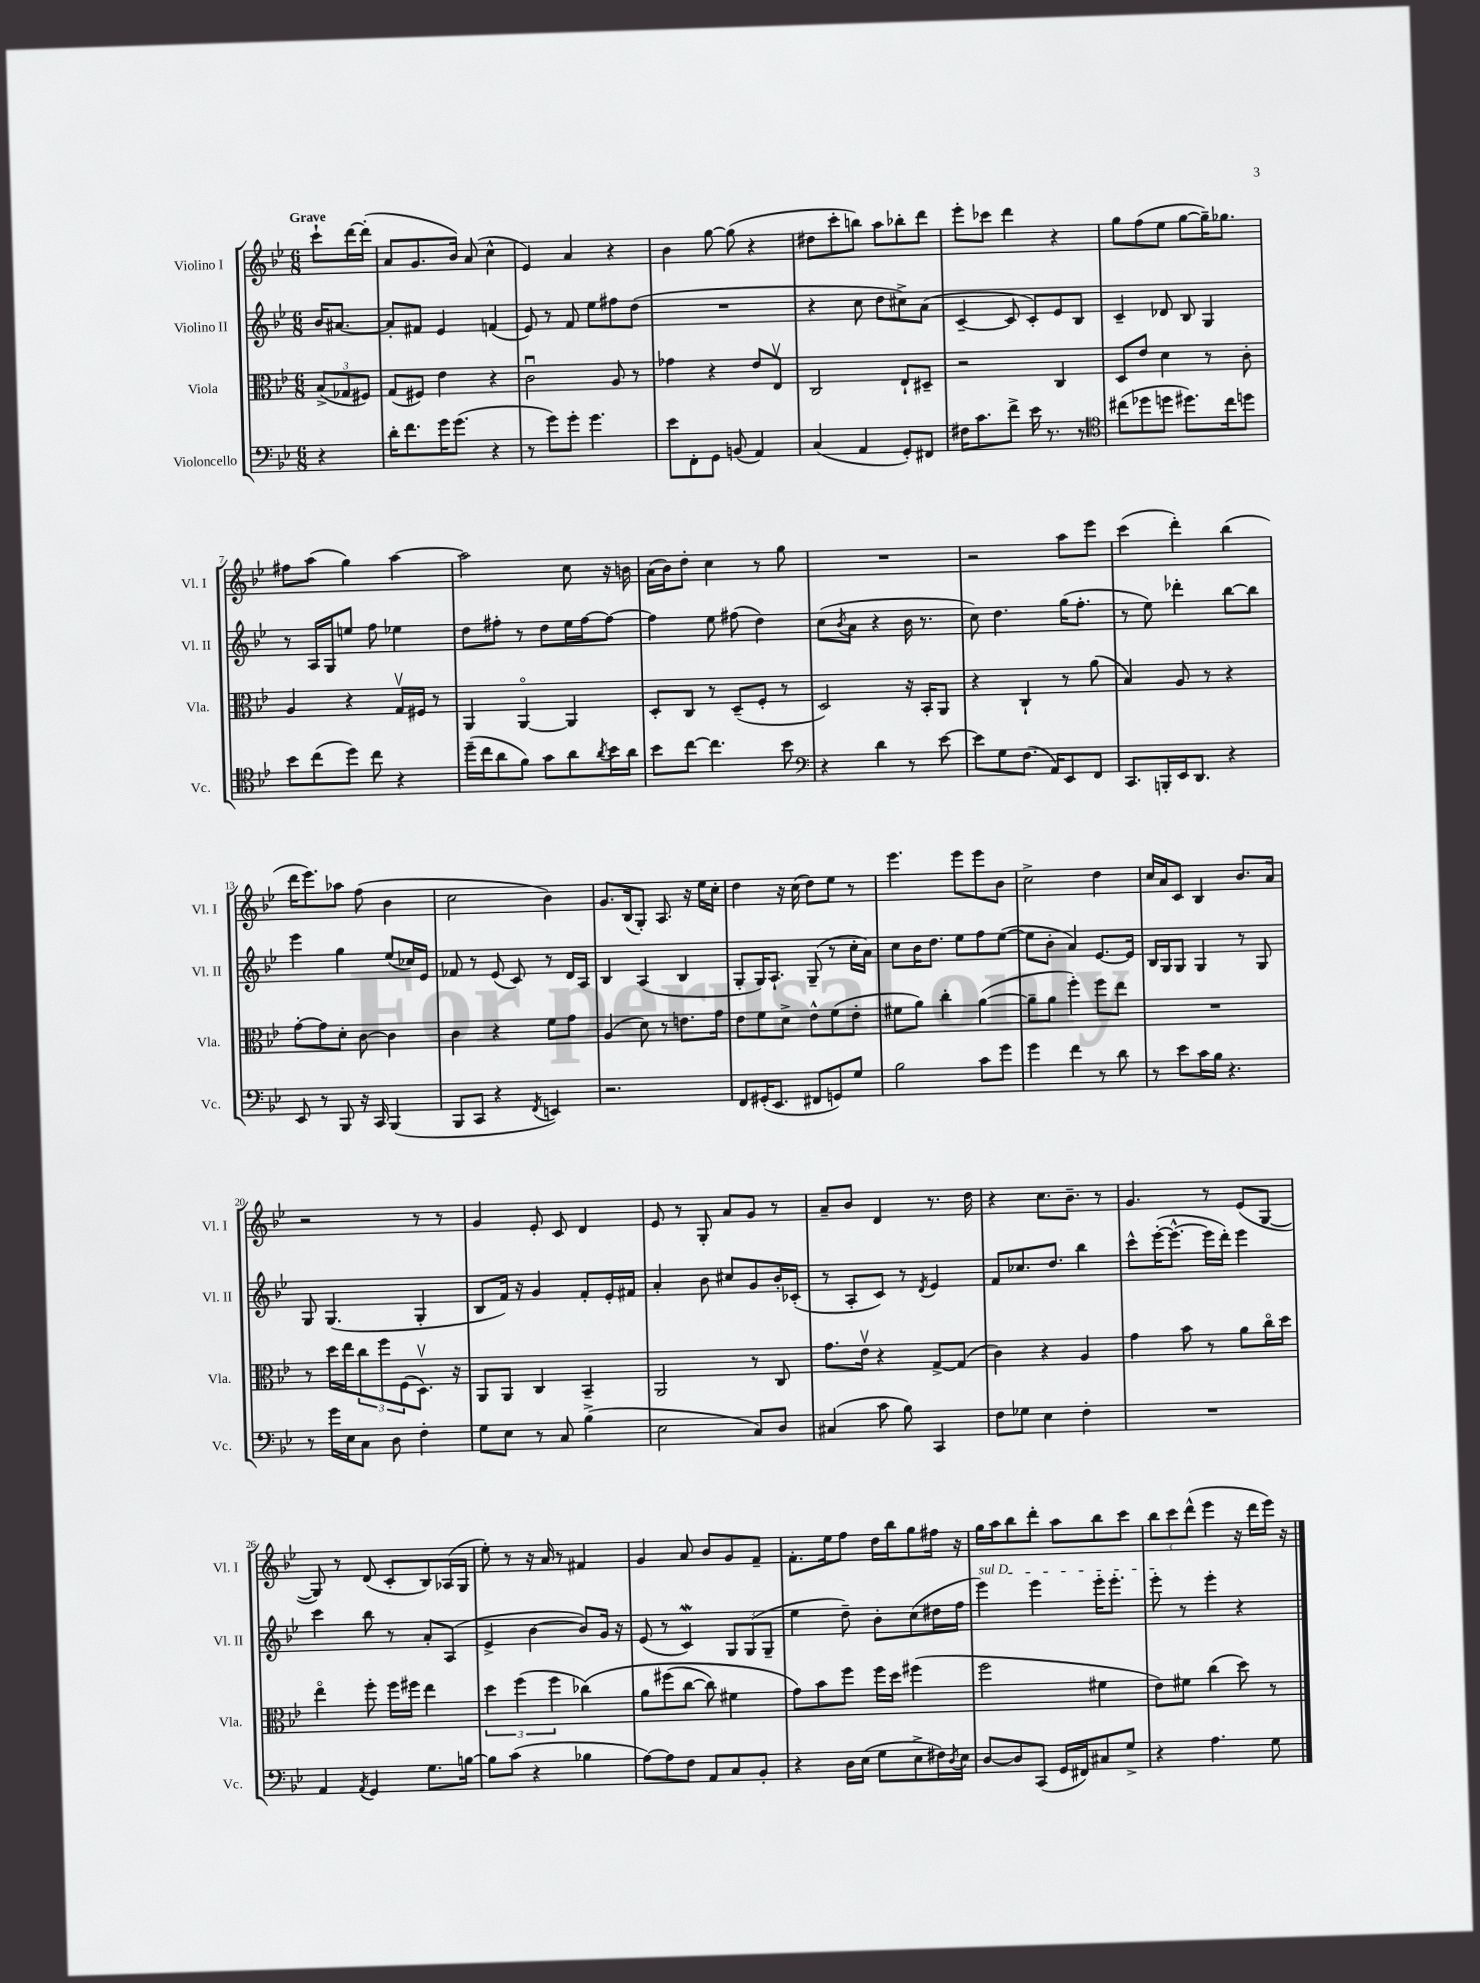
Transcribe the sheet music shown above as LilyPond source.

<<
\new StaffGroup <<
\new Staff = "s0" \with { instrumentName = "Violino I" shortInstrumentName = "Vl. I" } {
    \clef treble \key bes \major \numericTimeSignature \time 6/8 \partial 4 \tempo "Grave"
    c'''8-! d'''16~ d'''16-.( |
    a'8 g'8. bes'16) a'8( c''4-^ |
    ees'4) a'4 r4 |
    bes'4 g''8~ g''8( r4 |
    dis''8 c'''8-. b''8) a''8 bes''8-. d'''8 |
    ees'''8-. ces'''8 d'''4 r4 |
    g''8 f''8( ees''8 g''8~ g''16--) ges''8. |
    fis''8 a''8( g''4) a''4~ |
    a''2 c''8 r16 b'16 |
    a'16( bes'16) d''8-. c''4 r8 g''8 |
    R2. |
    r2 a''8 ees'''8 |
    c'''4( d'''4-.) bes''4( |
    d'''16 ees'''8.) aes''8 f''8( bes'4 |
    c''2 bes'4) |
    g'8. bes16( g8-.) a8. r16 ees''16 c''16-. |
    d''4 r16 c''16( d''8) ees''8 r8 |
    ees'''4. ees'''8 ees'''8 bes'8 |
    c''2-> d''4 |
    c''16 a'16 c'8 bes4 bes'8. a'16 |
    r2 r8 r8 |
    g'4 ees'8-. c'8 d'4 |
    ees'8 r8 g8-. a'8 g'8 r8 |
    a'8-- bes'8 d'4 r8. d''16 |
    r4 c''8. bes'8.-- r8 |
    g'4. r8 ees'8( g8~ |
    g8) r8 d'8( c'8-. bes8) aes16( g16 |
    ees''8-.) r8 r16 a'16 r8 fis'4 |
    g'4 a'8 bes'8 g'8 f'8-- |
    f'8.-. ees''16 f''8 d''16 bes''16 g''8 fis''16 r16 |
    g''16 a''16 bes''8 d'''8-. a''8 bes''8 c'''8 |
    \tuplet 3/2 { bes''8 c'''8 d'''8-^( } ees'''4 r16 d'''16 ees'''16) r16 \bar "|." |
}
\new Staff = "s1" \with { instrumentName = "Violino II" shortInstrumentName = "Vl. II" } {
    \clef treble \key bes \major \numericTimeSignature \time 6/8 \partial 4
    bes'16 ais'8.~ |
    ais'8-. fis'8 ees'4 f'4( |
    ees'8) r8 f'8 ees''8 fis''8 d''8( |
    R2. |
    r4 c''8 d''8 cis''8->) a'8( |
    c'4~-- c'8 c'8-.) ees'8 bes8 |
    c'4-- des'8 bes8 g4 |
    r8 a16 g16 e''8 f''8 ees''4 |
    d''8 fis''8-. r8 d''8 ees''16 fis''16~ fis''8~ |
    fis''4 ees''8 fis''8( d''4) |
    c''8( \acciaccatura { bes'8 } a'8 r4 bes'16 r8. |
    c''8) d''4. g''16( f''8.-. |
    r8 ees''8) des'''4-. bes''8~ bes''8 |
    ees'''4 g''4 ees''8( ces''16) ees'16 |
    fes'8 r8 ees'8( c'8) r8 d'16 a16 |
    bes4 a4( bes4 |
    g8-. g16) a8.-! g8--( r8 c''16-. a'16) |
    c''8 bes'16 d''8. ees''8 f''8 ees''8~( |
    ees''8 bes'8-. a'4) ees'8.~ ees'16 |
    bes16 g16 g8 g4 r8 g8 |
    g8 g4.( g4-. |
    bes8 f'16) r16 g'4 f'8-. ees'16-. fis'16 |
    a'4-. bes'8 cis''8 g'8 bes'16-. ces'16-.( |
    r8 a8-. c'8) r8 \acciaccatura { d'8 } ees'4 |
    f'8 ces''8. d''8. bes''4 |
    c'''8-^ ees'''16~-.( ees'''8.~-^ ees'''16 d'''16-.) ees'''4 |
    c'''4 bes''8 r8 a'8-. a8( |
    ees'4-> bes'4~ bes'8) g'16 r16 |
    ees'8( r8 c'4\mordent) \tuplet 3/2 { g8 g8( g8-- } |
    ees''4 d''8--) bes'8-. c''8( dis''16 f''16 |
    \once \override TextSpanner.bound-details.left.text = \markup { \italic "sul D" } ees'''4\startTextSpan) ees'''4 ees'''16-. ees'''8.-. |
    ees'''8-.\stopTextSpan r8 ees'''4-. r4 \bar "|." |
}
\new Staff = "s2" \with { instrumentName = "Viola" shortInstrumentName = "Vla." } {
    \clef alto \key bes \major \numericTimeSignature \time 6/8 \partial 4
    \tuplet 3/2 { bes8->( ges8 fis8) } |
    g8( fis8) ees'4 r4 |
    c'2\downbow a8 r8 |
    ges'4 r4 ees'8 ees8\upbow |
    c2 ees8-! dis8-- |
    r2 c4 |
    d8 ees'8 d'4 r8 c'8-. |
    a4 r4 g16\upbow fis16 r8 |
    a,4 a,4~\flageolet a,4 |
    d8-. c8 r8 d8--( f8-. r8 |
    d2) r16 bes,16-. a,8 |
    r4 c4-! r8 a'8( |
    bes4) a8 r8 r4 |
    g'8~-. g'8 d'8-. c'8~ c'4 |
    c'4 r4 f'8 g'8 |
    a4( d'8) r8 e'8. g'16 |
    ees'8 f'8 d'8-> ees'8-^ f'8( ees'8-. |
    fis'8 a'8) c''4-. a'4~( |
    a'8-- a'8 f''4-.) f''8 ees''8 |
    R2. |
    r8 d''16 ees''16 \tuplet 3/2 { c''8 f''8 f8( } d8.\upbow) r16 |
    a,8 a,8 c4 bes,4-- |
    a,2 r8 c8 |
    g'8. ees'16\upbow r4 g8~-> g8( |
    c'4) r4 a4 |
    g'4 bes'8 r8 a'8 c''16\flageolet d''16 |
    ees''4\flageolet f''8-. f''16 fis''16 ees''4 |
    \tuplet 3/2 { d''4 f''4( f''4 } ces''4)\( |
    a'8 fis''8( c''8~ c''8) fis'4 |
    g'8\) bes'8 f''8 f''16 d''16 fis''4( |
    f''2 fis'4 |
    ees'8) fis'8 c''4( d''8) r8 \bar "|." |
}
\new Staff = "s3" \with { instrumentName = "Violoncello" shortInstrumentName = "Vc." } {
    \clef bass \key bes \major \numericTimeSignature \time 6/8 \partial 4
    r4 |
    d'16-. f'8. g'16 g'8.( r4 |
    r8 g'8) g'8-. g'4. |
    ees'8 f,8-. g,8 b,8( a,4) |
    c4( a,4 g,8-.) fis,8 |
    fis16 c'8. f'8-> ees'16 r8. r8 |
    \clef tenor cis''8( des''8 d''8 dis''8.) cis''16 d''8 |
    bes'8 c''8( d''8) c''8 r4 |
    d''16--( c''16 a'8 f'8) g'8 a'8 \acciaccatura { a'8 } bes'16 a'16 |
    bes'8 c''8~ c''4. bes'8 |
    \clef bass r4 d'4 r8 ees'8~ |
    ees'8 g8 f8.( a,16) ees,8 f,8 |
    c,8. b,,16-. ees,16 d,8. r4 |
    ees,8 r8 bes,,8 r16 c,16 bes,,4( |
    bes,,8 c,8 r4 \acciaccatura { f,8 } e,4) |
    r2. |
    f,8 gis,16-.( ees,8. fis,8 g,8) g8 |
    bes2 c'8 g'8 |
    g'4 f'4 r8 d'8 |
    r8 ees'8 c'16 bes16 r4. |
    r8 g'16 ees16 c8 d8 f4-. |
    g8 ees8 r8 c8 bes4->( |
    ees2 c8) d8 |
    cis4( c'8 bes8) c,4 |
    f8 ges8 ees4 f4-. |
    R2. |
    a,4 \acciaccatura { a,8 } g,4 g8. b16~ |
    b8 c'8( r4 bes4 |
    a8~) a8 f8 a,8 c8 bes,8-. |
    r4 d16 ees16( g8 ees8-> fis16) \acciaccatura { d8 } ees16 |
    d8~ d8 c,8( g,16 fis,16) cis8 g8-> |
    r4 a4. g8 \bar "|." |
}
>>
>>
